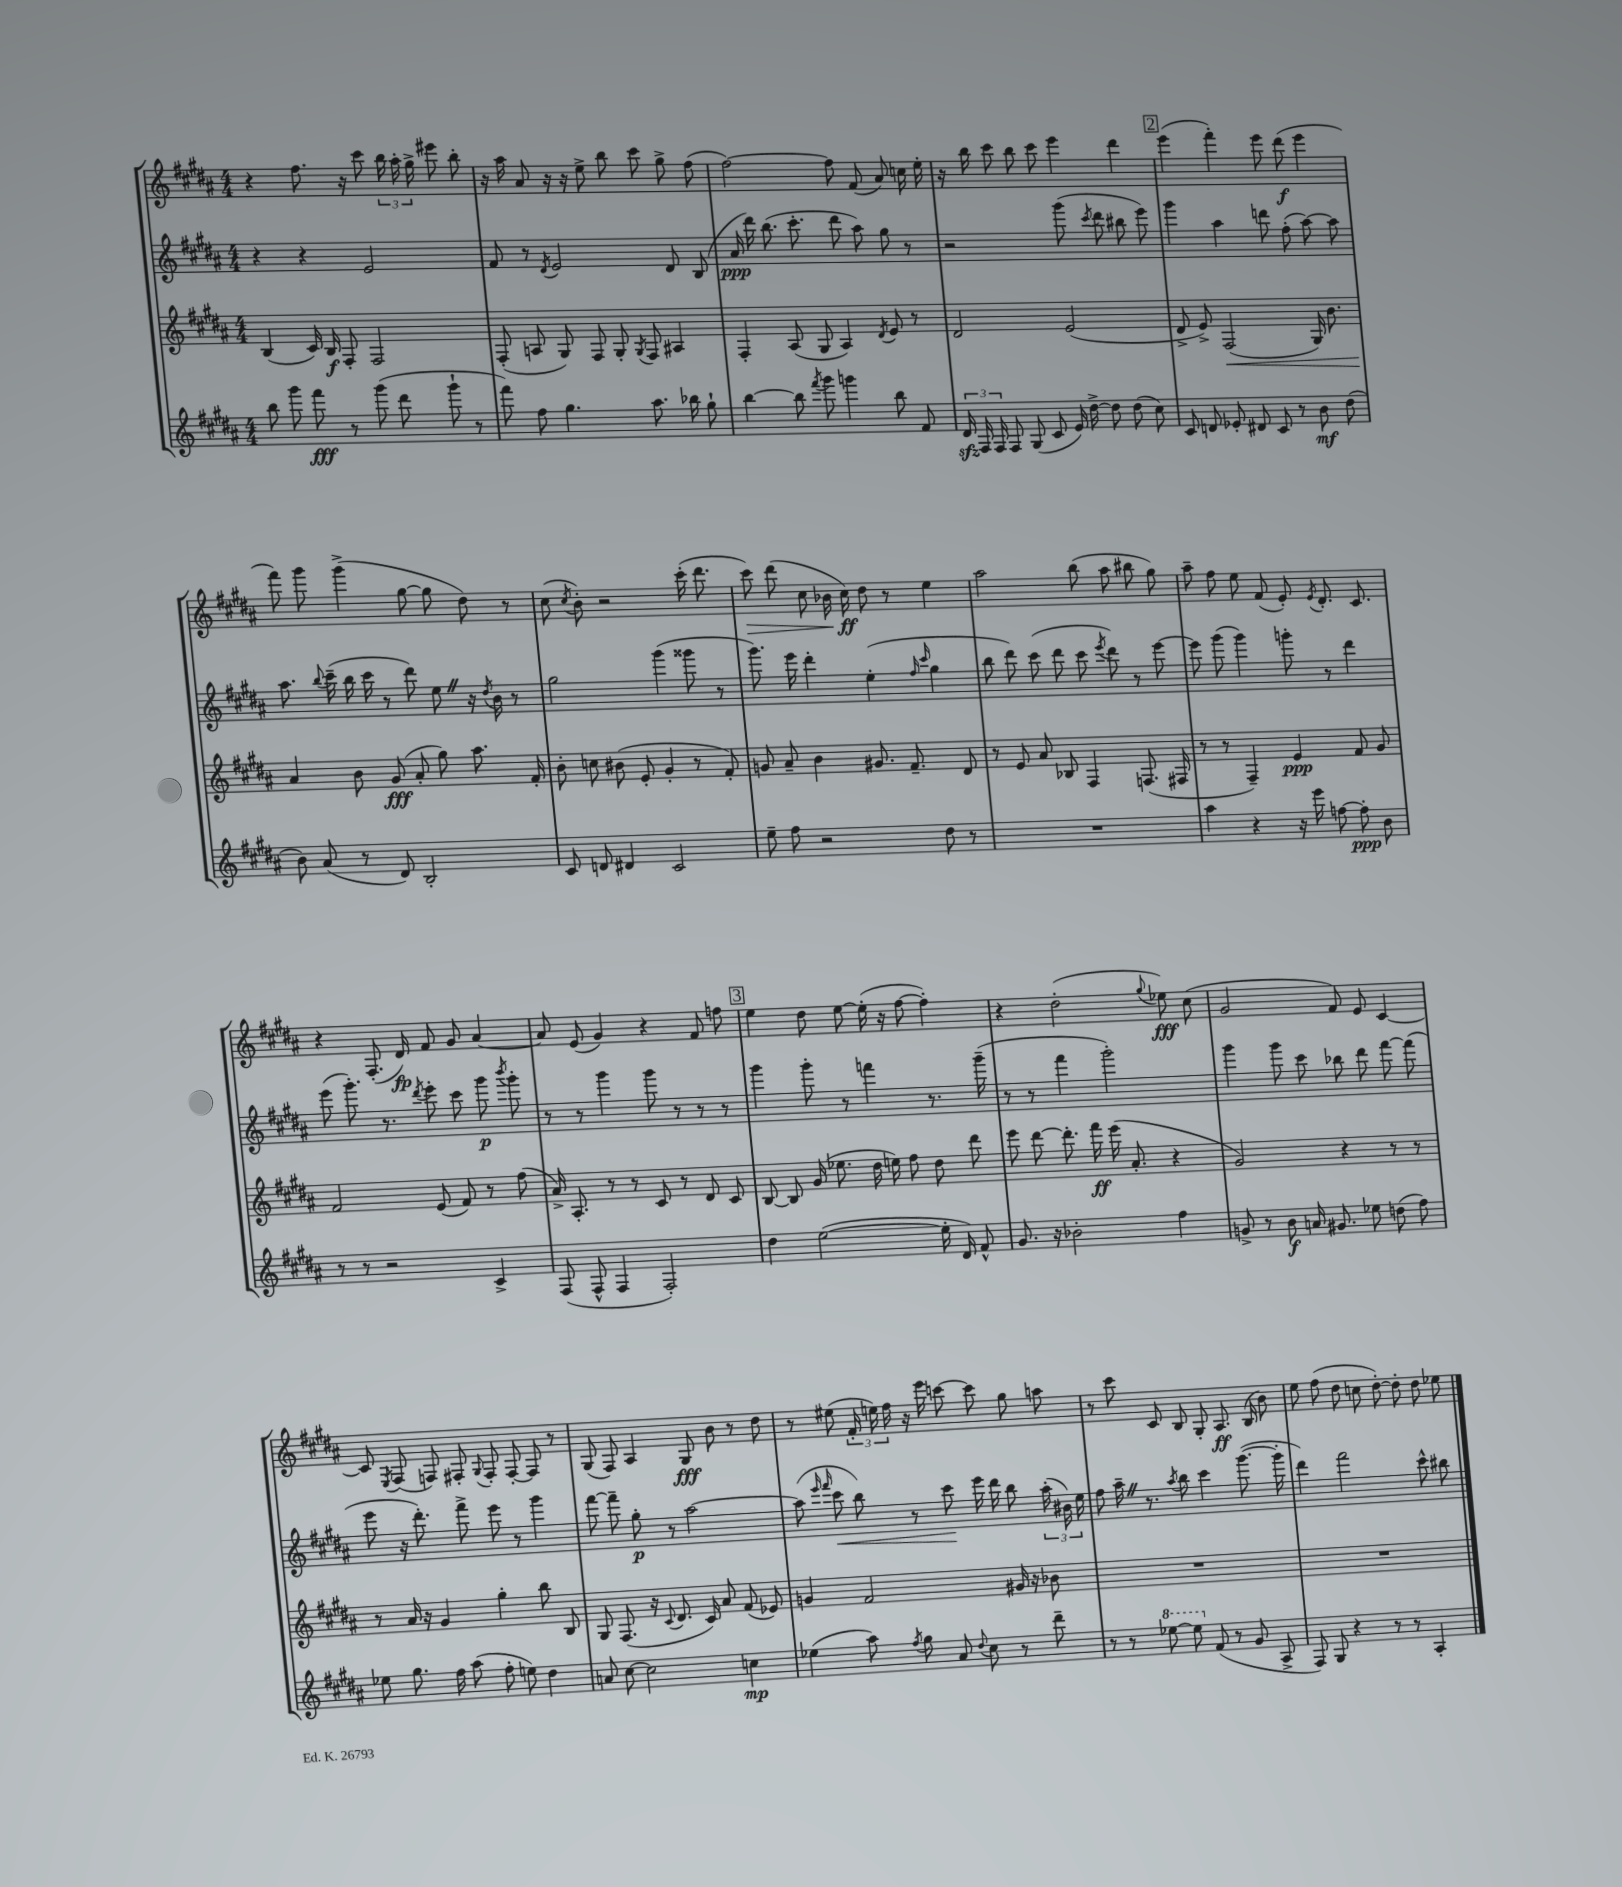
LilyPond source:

<<
\new StaffGroup <<
\new Staff = "s0" {
    \clef treble \key b \major \numericTimeSignature \time 4/4
    \autoBeamOff r4 fis''8. r16 cis'''8 \tuplet 3/2 { b''16 ais''16-. gis''16-> } eis'''8 b''8-. |
    r16 ais''16 ais'8 r16 r16 e''8-> b''8 cis'''8 gis''8-> fis''8( |
    fis''2~) fis''8 fis'8( ais'8) c''16 e''16-. |
    r16 b''16 cis'''8 b''8 cis'''8 e'''4 dis'''4 |
    \mark \markup { \box "2" } e'''4( fis'''4-.) e'''8 dis'''8\f( e'''4 |
    fis'''8) gis'''8 gis'''4->( gis''8~ gis''8 dis''8) r8 |
    cis''8( \acciaccatura { cis''8 } b'8-.) r2 cis'''16-.( dis'''8. |
    cis'''8\>) dis'''8( cis''8 bes'16 cis''16\ff\!) dis''8 r8 e''4 |
    ais''2 b''8( ais''8 bis''8 gis''8) |
    ais''8-- fis''8 e''8 fis'8( e'8-.) \acciaccatura { e'8 } dis'8.-. cis'8. |
    r4 fis8.-.( dis'16\fp) fis'8 gis'8 ais'4~ |
    ais'8 e'8( gis'4) r4 fis'8 f''8 |
    \mark \markup { \box "3" } e''4 dis''8 e''8~ e''16-.( r16 fis''8~ fis''4-.) |
    r4 dis''2-.( \appoggiatura { gis''8 } ees''8\fff) cis''8( |
    gis'2 fis'8) e'8 cis'4~ |
    cis'8 \acciaccatura { e8 } fis8( f8) fis8-. \appoggiatura { gis8 } fis8-. fis8~-. fis8 r8 |
    gis8( fis8) ais4 gis8\fff b'8 r8 dis''8 |
    r8 eis''8( \tuplet 3/2 { fis'16-. e''16) fis''16 } r16 e'''16 c'''8~ c'''8 gis''8 a''8 |
    r8 cis'''8 cis'8 b8 gis8-. ais8.\ff b16( b'8) |
    e''8 fis''8( dis''8 c''8 dis''8~-.) dis''8-. dis''8 ees''8 \bar "|." |
}
\new Staff = "s1" {
    \clef treble \key b \major \numericTimeSignature \time 4/4
    \autoBeamOff r4 r4 e'2 |
    fis'8 r8 \acciaccatura { dis'8 } e'2 dis'8 b8( |
    ais'16\ppp dis'''16) b''8.( cis'''8.-. dis'''8 ais''8) gis''8 r8 |
    r2 gis'''8( \acciaccatura { cis'''8 } dis'''8 bis''8 e'''8) |
    \mark \markup { \box "2" } gis'''4 ais''4 d'''8 fis''8-.( ais''8~) ais''8 |
    ais''8. \appoggiatura { b''8 } cis'''16--( b''16 cis'''16 r8 dis'''8) e''8 \once \override BreathingSign.text = \markup { \musicglyph "scripts.caesura.straight" } \breathe r16 \acciaccatura { dis''8 } b'16 r8 |
    gis''2 gis'''4( gisis'''8 r8 |
    gis'''8.) e'''16 dis'''4-. e''4-.( \grace { fis''16 cis'''16 } gis''4 |
    b''8 dis'''8) cis'''8( dis'''8 cis'''8 \acciaccatura { e'''8 } dis'''8) r8 e'''8~ |
    e'''8 gis'''8( gis'''4) g'''8-. r8 dis'''4 |
    e'''8( gis'''8.-.) r8. \acciaccatura { dis'''8 } e'''8-. cis'''8 gis'''8\p \acciaccatura { b'''8 } gis'''8-. |
    r8 r8 gis'''4 gis'''8 r8 r8 r8 |
    \mark \markup { \box "3" } gis'''4 gis'''8-. r8 f'''4 r8. gis'''16--( |
    r8 r8 fis'''4 gis'''2-.) |
    gis'''4 gis'''8 cis'''8 bes''8 dis'''8 fis'''8~ fis'''8( |
    e'''8 r16 dis'''8.-.) fis'''8-> e'''8 r8 gis'''4 |
    fis'''8~ fis'''8-- gis''8-.\p r8 ais''2~ |
    ais''8( \grace { e'''16 fis'''16 } cis'''8\< b''8) r8 cis'''8\! e'''16 dis'''16 b''8 \tuplet 3/2 { ais''16-.( bis'16) e''16 } |
    fis''8 ais''16-- \once \override BreathingSign.text = \markup { \musicglyph "scripts.caesura.straight" } \breathe r8. \acciaccatura { ais''8 } b''8 cis'''4 gis'''8.~( gis'''16-. |
    dis'''4) fis'''2 cis'''8-^ bis''8 \bar "|." |
}
\new Staff = "s2" {
    \clef treble \key b \major \numericTimeSignature \time 4/4
    \autoBeamOff b4( cis'16) b16\f fis8-. fis2 |
    fis8-.( a8 gis8) fis8 gis8-. \acciaccatura { gis8 } fis8 ais4 |
    fis4-. ais8( gis8 ais4) \acciaccatura { dis'8 } e'8 r8 |
    dis'2 e'2( |
    \mark \markup { \box "2" } dis'8-> e'8->) fis2\<( gis16) b'8. |
    ais'4\! b'8 gis'8\fff( ais'8-. gis''8) ais''8. fis'16-. |
    b'8-. c''8 bis'8( e'8-. gis'4-. r8 fis'8-.) |
    g'8 ais'8-- b'4 gis'8. fis'8.-- dis'8 |
    r8 e'8 ais'8 bes8 fis4 f8.( fis16 |
    r8 r8 fis4--) e'4\ppp fis'8 gis'8 |
    fis'2 e'8( fis'8) r8 fis''8( |
    ais'16->) ais8.-. r8 r8 cis'8 r8 dis'8 cis'8 |
    \mark \markup { \box "3" } b8~ b8 gis'16( ees''8. dis''16 e''16) fis''8 dis''8 dis'''8 |
    e'''8 dis'''8~ dis'''8.-. fis'''16\ff e'''16( ais'8.-. r4 |
    gis'2) r4 r8 r8 |
    r8 ais'16 r16 gis'4 gis''4-. b''8 b8 |
    gis8 fis8.( r16 \appoggiatura { cis'8 } dis'8. cis'16) ais'8 fis'8( ees'8) |
    g'4 fis'2 gis'16 r16 bes'8 |
    R1 |
    R1 \bar "|." |
}
\new Staff = "s3" {
    \clef treble \key b \major \numericTimeSignature \time 4/4
    \autoBeamOff b''8 gis'''8 fis'''8\fff r8 gis'''8( dis'''8 gis'''8-! r8 |
    fis'''8) fis''8 gis''4. ais''8. bes''16 gis''8-! |
    b''4~ b''8 \acciaccatura { fis'''8 } gis'''8 g'''4 b''8 fis'8 |
    \tuplet 3/2 { dis'16\sfz fis16 fis16 } fis8 gis8( cis'8 e'16) dis''16~-> dis''8 dis''8( cis''8) |
    \mark \markup { \box "2" } cis'8 d'8 ees'8-. dis'8 cis'8 r8 b'8\mf dis''8( |
    b'8) ais'8( r8 dis'8) b2-. |
    cis'8 d'8 dis'4 cis'2 |
    e''8-- fis''8 r2 dis''8 r8 |
    R1 |
    ais''4 r4 r16 e'''16 f''8~ f''8-.\ppp b'8 |
    r8 r8 r2 cis'4-> |
    fis8( fis8-^ fis4 fis2-.) |
    \mark \markup { \box "3" } dis''4 e''2~( e''16-. dis'16) fis'8-^ |
    gis'8. r16 bes'2-. fis''4 |
    g'8-> r8 b'8\f a'16 gis'8. ees''8 d''8( fis''8) |
    ees''8 gis''8. fis''16 ais''8( fis''8-. e''8) dis''4 |
    a'8 cis''8~ cis''2 c''4\mp |
    ees''4( ais''8) \acciaccatura { fis''8 } gis''8 ais'8 \appoggiatura { dis''8 } cis''8 r8 dis'''8-- |
    r8 r8 \ottava #1 ees'''8~ ees'''8 \ottava #0 fis'8( r8 gis'8 ais8-> |
    fis8) gis8 r4 r8 r8 ais4-. \bar "|." |
}
>>
>>
\layout { \context { \Score \remove "Bar_number_engraver" } }
